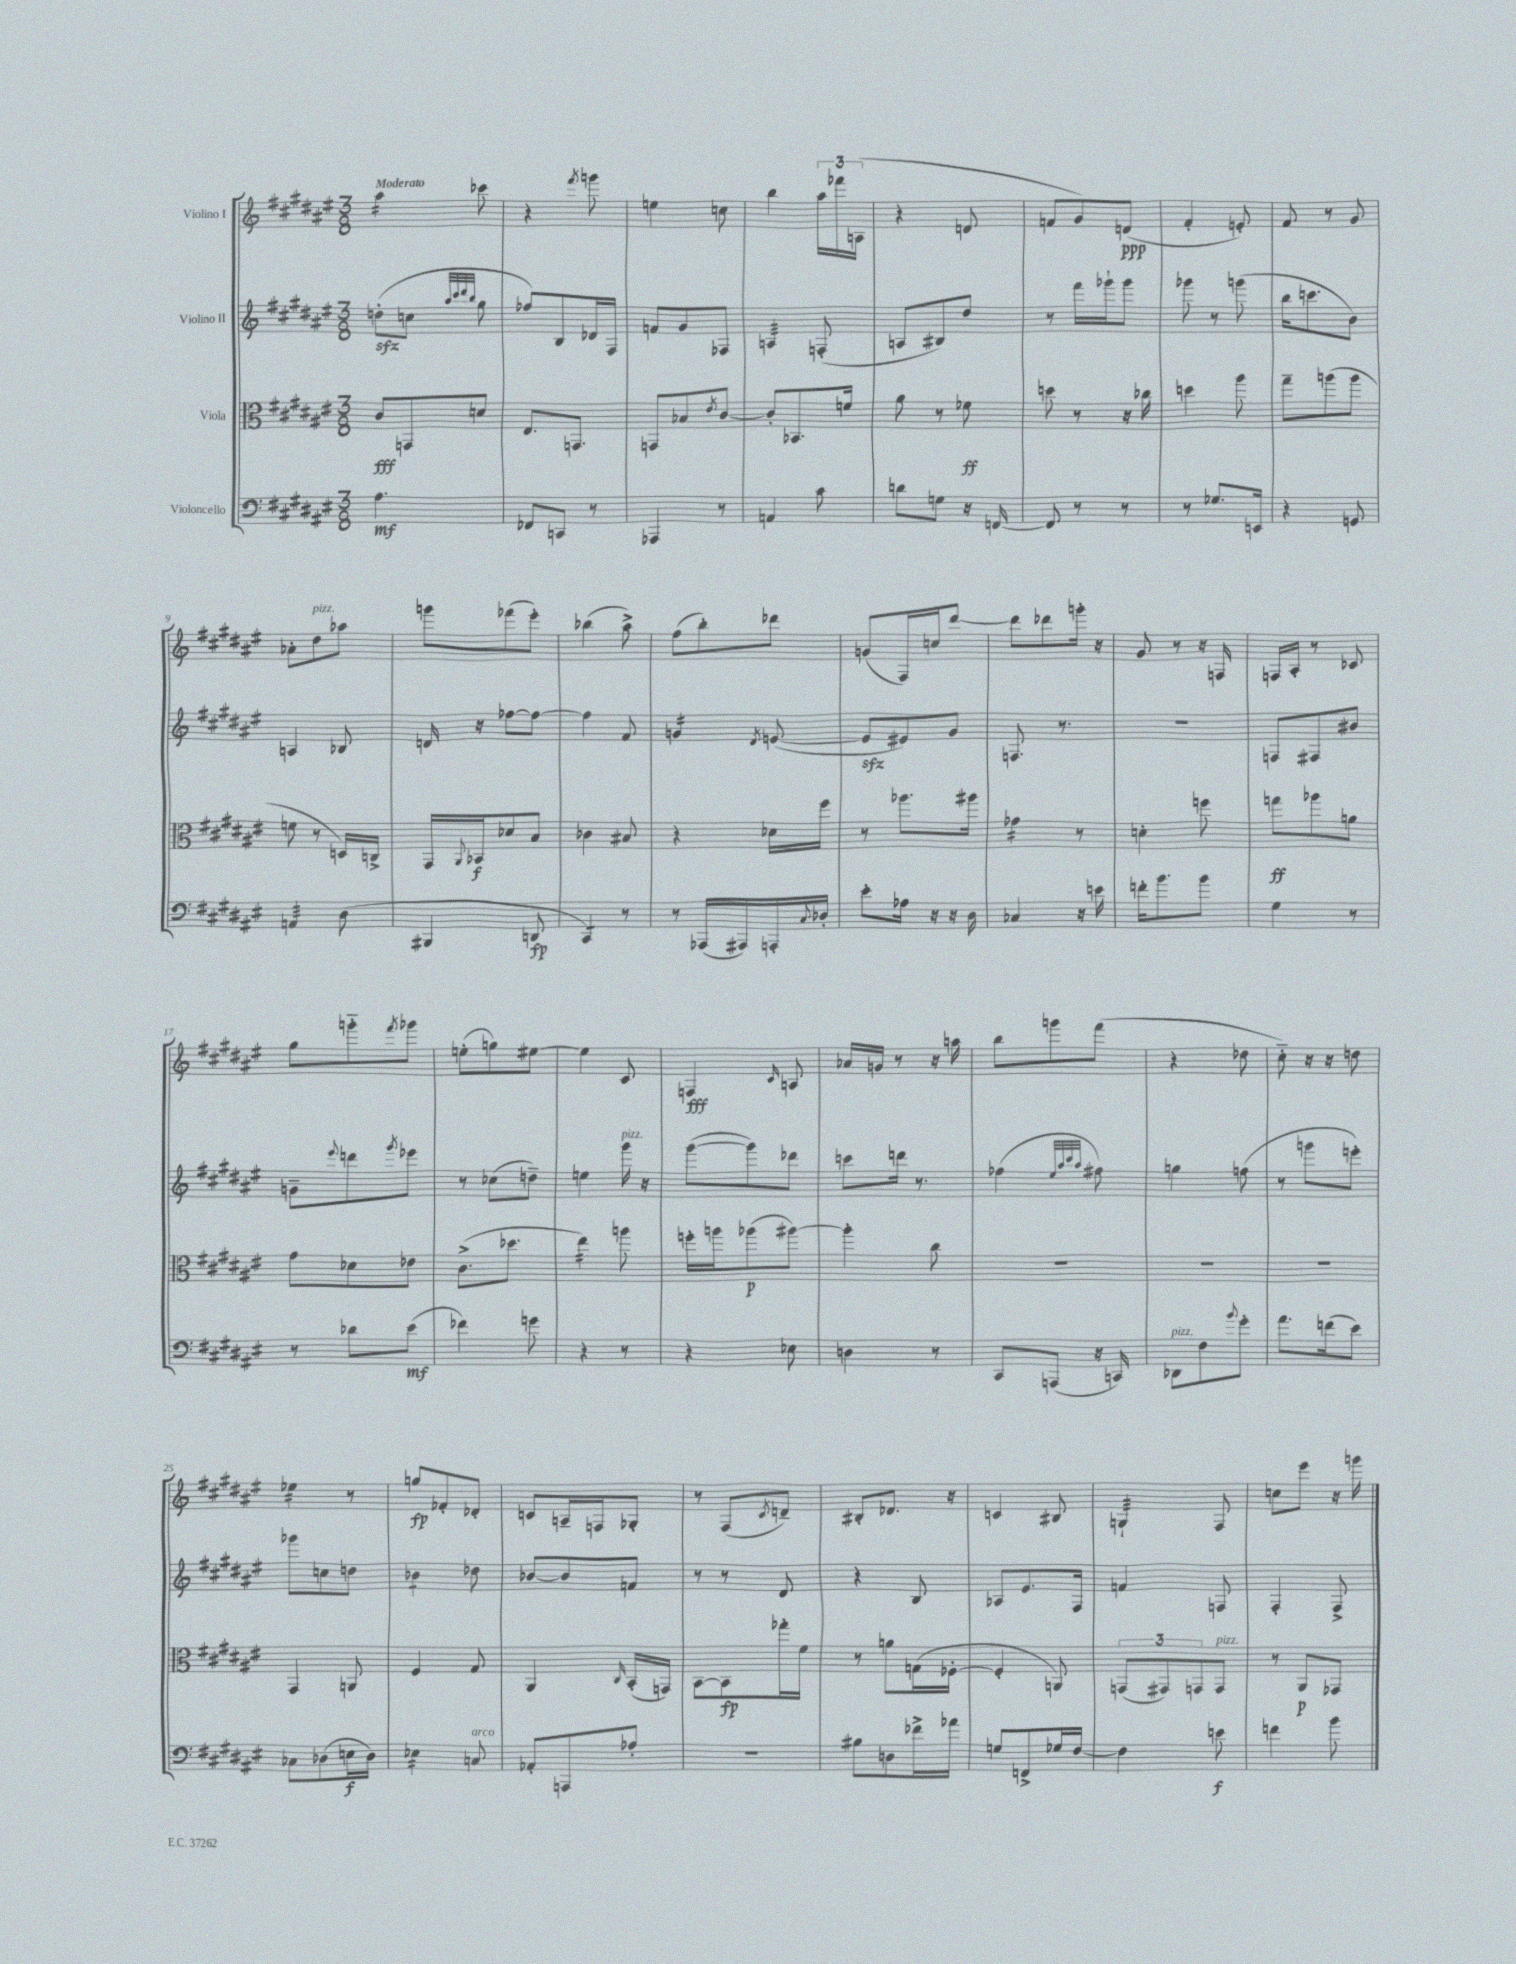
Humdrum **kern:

**kern	**kern	**kern	**kern
*staff4	*staff3	*staff2	*staff1
*clefF4	*clefC3	*clefG2	*clefG2
*k[f#c#g#d#a#e#]	*k[f#c#g#d#a#e#]	*k[f#c#g#d#a#e#]	*k[f#c#g#d#a#e#]
*M3/8	*M3/8	*M3/8	*M3/8
4.A#	8c#	(8dd'	4aa#
.	8GG	8cc	.
.	.	32qqaa#	.
.	.	32qqccc#	.
.	.	32qqddd#	.
.	.	32qqbb	.
.	8d	8gg#	8ccc-
=	=	=	=
8FF-	8.E#	8ff-)	4r
8CC	.	8B	.
.	8.GG	.	.
.	.	.	8qfff#
8r	.	16d-	8ggg
.	.	16F#	.
=	=	=	=
4AAA-	8GG	8f	4ee
.	8B-	8g#	.
.	8qe#	.	.
8r	[8c#	8F-	8cc
=	=	=	=
4AA	8c#']	4A	4bb
.	8.BB-	.	.
8c#	.	(8F'	24aa#
.	.	.	24fff-
.	16f	.	.
.	.	.	(24A
=	=	=	=
8d	8a#	8A	4r
8G	8r	8B#)	.
16r	8f-	8dd#	8d
[16FF	.	.	.
=	=	=	=
8FF]	8dd	8r	8f
8r	8r	16fff#	8g#)
.	.	16ggg-`	.
8r	16r	8ggg-	(8d
.	16cc-	.	.
=	=	=	=
8r	4dd	8ggg-	4f#'
8.G-	.	8r	.
.	8aa#	(8ggg	8e')
16EE	.	.	.
=	=	=	=
4r	8gg#~	16bb	8f#
.	.	8.ccc	.
.	(8aa	.	8r
8GG	8aa	8b)	8g#
=	=	=	=
4AA	8f	4A	8a-'
.	8r	.	8dd#
(8D#	16D)	8B-	8aa-
.	16C^	.	.
=	=	=	=
4BBB#	16GG#	16d	8ggg
.	8qqAA#	.	.
.	16BB-	16r	.
.	8d-	[8ff-	(8fff-
8DD	8B	8ff-_	8eee#')
=	=	=	=
4CC#)	4c-	4ff-]	(4bb-
8r	8B#	8f#	8aa#^)
=	=	=	=
8r	4r	4g	(8ff#
(16AAA-	.	.	8bb')
16AAA#)	.	.	.
.	.	8qd#	.
16AAA'	16d-	([8e	8ddd-
8qqC#	.	.	.
16D-'	16ff#	.	.
=	=	=	=
8e#'	8r	8e]	(8g
16A-	8.aa-	8e#)	16F#)
16r	.	.	16cc
16r	.	8g#	[8ddd#
16D#	16aa#	.	.
=	=	=	=
4C-	4g-	8.F	8ddd#]
.	.	.	8ddd-
.	.	8.r	.
16r	8r	.	16ggg'
16e	.	.	16r
=	=	=	=
16f'	4d'	4.r	8g#
8.b	.	.	.
.	.	.	8r
8b	8ff	.	16r
.	.	.	16F
=	=	=	=
4G#	8gg	8F	16F
.	.	.	16A#'
.	8aa-	8F#	8r
8r	8a	8b#	8c-
=	=	=	=
8r	8g#	8g~	8gg#
.	.	8qqeee#	.
8d-	8d-	8ddd	8ggg'~
.	.	8qggg#	8qfff#
(8e#	8e-	8eee-	8ggg-
=	=	=	=
4f-)	(8.c#^	8r	(8ee'
.	.	(8cc-	8gg)
.	8.dd-	.	.
8g	.	8dd~)	[8ee#
=	=	=	=
4r	4ee#)	4ee	4ee#]
8r	8aa	16ggg#	8c#
.	.	16r	.
=	=	=	=
4r	16ff'	([8ggg#	4F
.	16aa	.	.
.	(8aa-	8ggg#])	.
.	.	.	16qqc#
8E-	[8aa#)	8ddd-	8A
=	=	=	=
4D	4aa#']	8ccc	16a-
.	.	.	16g
.	.	16ddd	8r
.	.	8.r	.
8r	8cc#	.	16r
.	.	.	16aa
=	=	=	=
8CC#	4.r	(4ff-	8bb
(8AAA	.	.	8ggg
.	.	32qqee#	.
.	.	32qqaa#	.
.	.	32qqccc#	.
.	.	32qqaa#	.
16r	.	8ff#)	(8fff#
16CC)	.	.	.
=	=	=	=
8DD-	4.r	4gg	4r
8F#	.	.	.
8qqb	.	.	.
8g#'	.	(8ff	8dd-
=	=	=	=
8.a#	4.r	8r	8cc#'~)
.	.	8ggg	16r
(16f	.	.	16r
8e#)	.	8eee')	8dd
=	=	=	=
8C-	4GG#	8ggg-	4ee-
(8D-	.	8cc	.
16E	8AA	8dd	8r
16D-)	.	.	.
=	=	=	=
4E-	4F#	4b-	8gg
.	.	.	8f-'
8C	8G#	8dd-	8d-'
=	=	=	=
8AA-'	4AA#	[8b-	8c
8AAA	.	8b-]	16A~
.	.	.	16F
.	16qqC#	.	.
8A-'	(16BB'	8f	8G-'
.	16GG)	.	.
=	=	=	=
4.r	[8BB	8r	8r
.	8BB]	8r	(8F#
.	.	.	8qc#
.	16gg-'	8d#	8d~)
.	16f#	.	.
=	=	=	=
8B#	8r	4r	8B#'
8D	8a	.	8.d-
16f-^	(16G	8B	.
16a-	[16F-'	.	16r
=	=	=	=
8G	4F-']	8A-	4c
8FF^	.	8.e#	.
16G-	8AA)	.	8B#
[16F#	.	16F#	.
=	=	=	=
4F#]	(12GG	4f	4G`
.	12GG#)	.	.
.	12GG	.	.
8e	8GG	8F	8F#
=	=	=	=
4f	8r	4F#'	8cc
.	8AA#	.	8eee#
8b	8GG-	8F#^	16r
.	.	.	16ggg
==	==	==	==
*-	*-	*-	*-
